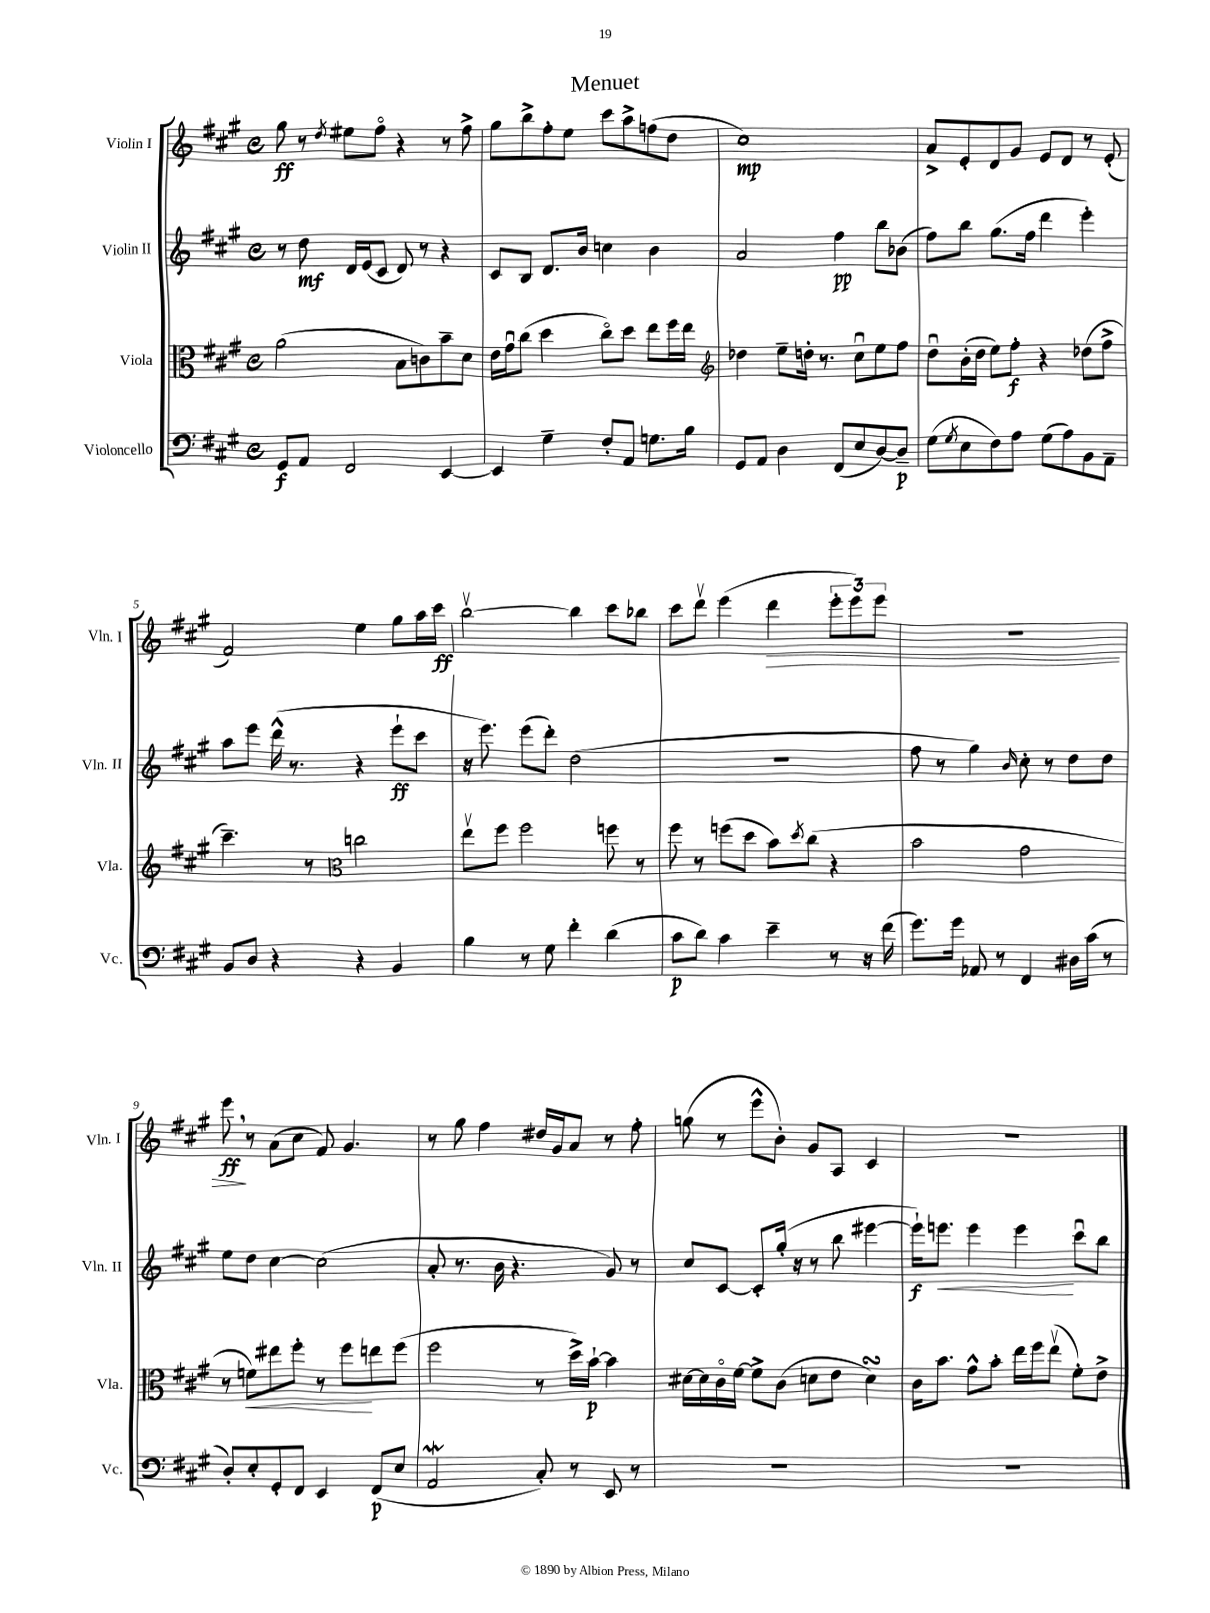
\header { title = "Menuet" }
<<
\new StaffGroup <<
\new Staff = "s0" \with { instrumentName = "Violin I" shortInstrumentName = "Vln. I" } {
    \clef treble \key a \major \defaultTimeSignature \time 4/4
    gis''8\ff r8 \acciaccatura { d''8 } eis''8 fis''8\flageolet r4 r8 fis''8-> |
    gis''8 b''8-> fis''8-. e''8 cis'''8 a''8-> f''8( d''8 |
    cis''1\mp) |
    a'8-> e'8-. d'8 gis'8 e'8 d'8 r8 e'8-.( |
    fis'2) e''4 gis''8 a''16 cis'''16\ff |
    b''2~\upbow b''4 cis'''8 bes''8 |
    cis'''8 d'''8\upbow e'''4( d'''4\> \tuplet 3/2 { e'''8-. e'''8) e'''8 } |
    R1 |
    e'''8\ff\! \breathe r8 a'8( cis''8 fis'8) gis'4. |
    r8 gis''8 fis''4 dis''16 gis'16 a'8 r8 fis''8-. |
    g''8( r8 e'''8-^ b'8-.) gis'8 a8 cis'4 |
    R1 \bar "|." |
}
\new Staff = "s1" \with { instrumentName = "Violin II" shortInstrumentName = "Vln. II" } {
    \clef treble \key a \major \defaultTimeSignature \time 4/4
    r8 d''8\mf d'16 e'16( cis'8 d'8) r8 r4 |
    cis'8 b8 d'8. b'16 c''4 b'4 |
    a'2 fis''4\pp b''8 bes'8( |
    fis''8) b''8 gis''8.( fis''16 d'''4 e'''4-.) |
    a''8 e'''8 d'''16-^( r8. r4 e'''8-!\ff cis'''8 |
    r16 e'''8.) e'''8( d'''8-.) d''2( |
    R1 |
    fis''8 r8 gis''4) \grace { b'16 } cis''8-. r8 d''8 d''8 |
    e''8 d''8 cis''4~ cis''2( |
    a'8-. r8. b'16 r4. gis'8) r8 |
    cis''8 cis'8~ cis'8-. gis''16-.( r16 r8 b''8 eis'''4~ |
    eis'''16-!\f) e'''8.\< e'''4 e'''4\! cis'''8\downbow b''8 \bar "|." |
}
\new Staff = "s2" \with { instrumentName = "Viola" shortInstrumentName = "Vla." } {
    \clef alto \key a \major \defaultTimeSignature \time 4/4
    a'2( b8 c'8) b'8-- d'8 |
    e'16 gis'16\downbow cis''8( d''4 cis''8\flageolet) d''8 e''8 fis''16 e''16 |
    \clef treble des''4 e''8-- d''16-. r8. cis''8\downbow e''8 fis''8 |
    d''8\downbow b'16-.( d''16 e''8) fis''8-.\f r4 des''8( fis''8-> |
    cis'''4.--) r8 \clef alto c''2 |
    e''8\upbow fis''8 fis''2 f''8 r8 |
    fis''8 r8 f''8( d''8 b'8) \acciaccatura { d''8 } cis''8( r4 |
    b'2 gis'2 |
    r8 f'8\<) eis''8 fis''8-. r8 fis''8\! e''8 fis''8( |
    fis''2 r8 d''16->) b'16~-!\p b'4 |
    dis'16~ dis'16 cis'16\flageolet fis'16~ fis'8-> cis'8( d'8 e'8 d'4\turn) |
    cis'16 b'8. gis'8-^ b'8-. e''16 fis''16 e''8\upbow( fis'8-.) e'8-> \bar "|." |
}
\new Staff = "s3" \with { instrumentName = "Violoncello" shortInstrumentName = "Vc." } {
    \clef bass \key a \major \defaultTimeSignature \time 4/4
    gis,8\f a,8 fis,2 e,4~ |
    e,4 gis4-- fis8-. a,8 g8. b16 |
    gis,8 a,8 d4 fis,8( e8 d8~) d8--\p |
    gis8( \acciaccatura { gis8 } e8 fis8) a8 gis8( a8) b,8 a,8-- |
    b,8 d8 r4 r4 b,4 |
    b4 r8 gis8 fis'4-. d'4( |
    cis'8\p d'8) cis'4 e'4-- r8 r16 fis'16( |
    gis'8.) gis'16 aes,8 r8 fis,4 dis16 cis'16( r8 |
    d8-.) e8-. gis,8-. fis,8 e,4 fis,8\p( e8 |
    a,2\mordent cis8-.) r8 e,8 r8 |
    R1 |
    R1 \bar "|." |
}
>>
>>
